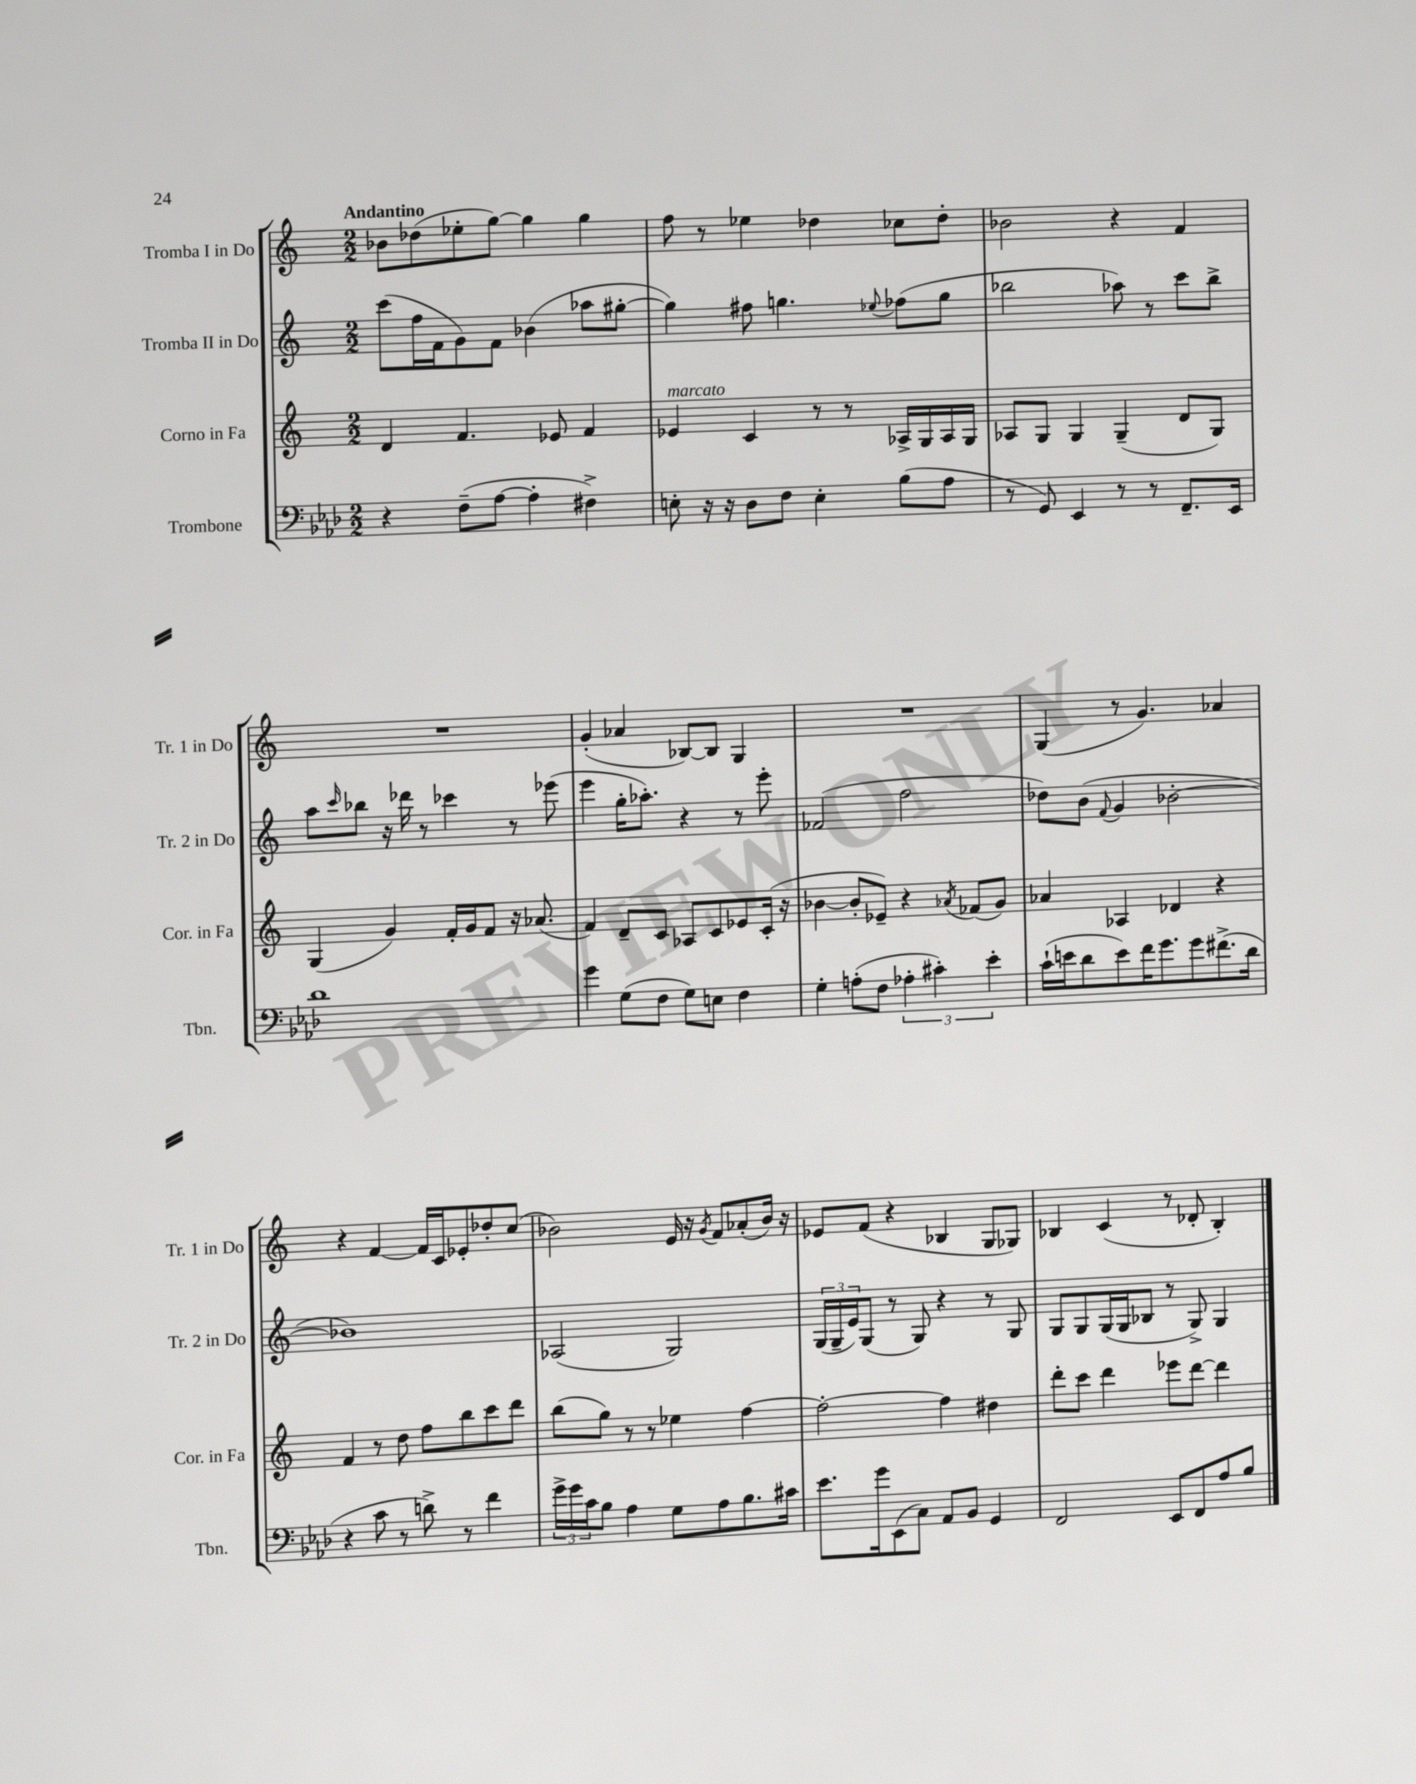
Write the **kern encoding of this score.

**kern	**kern	**kern	**kern
*staff4	*staff3	*staff2	*staff1
*clefF4	*clefG2	*clefG2	*clefG2
*k[b-e-a-d-]	*k[]	*k[]	*k[]
*M2/2	*M2/2	*M2/2	*M2/2
4r	4d	(8ccc	8b-
.	.	16ff	(8dd-
.	.	16f	.
(8F~	4.f	8g)	8ee-'
[8A-	.	8f	[8gg)
4A-']	.	(4b-	4gg]
.	8e-	.	.
4F#^)	4f	8aa-	4gg
.	.	[8gg#'	.
=	=	=	=
8E'	4e-	4gg#])	8ff
16r	.	.	8r
16r	.	.	.
8D-	4c	8ff#	4ee-
8F	.	4.gg	.
4E'	8r	.	4dd-
.	8r	.	.
.	.	8qqee-	.
(8B-	16A-^	(8ff-	8cc-
.	16G	.	.
8A-	16A-	8gg	8dd-'
.	16G	.	.
=	=	=	=
8r	8A-	2bb-	2b-
8GG)	8G	.	.
4EE-	4G	.	.
8r	(4G~	8aa-)	4r
8r	.	8r	.
8.FF~	8d	8ccc	4f
.	8G)	8bb-^	.
16EE-	.	.	.
=	=	=	=
1d-	(4G	8aa	1r
.	.	16qqccc	.
.	.	8bb-	.
.	4g)	16r	.
.	.	16ddd-	.
.	.	8r	.
.	16f'	4ccc-	.
.	16g	.	.
.	8f	.	.
.	16r	8r	.
.	(8.a-	.	.
.	.	(8eee-	.
=	=	=	=
4g	4f)	4eee	(4g'
(8G	8d~	16gg'	4a-
.	.	8.aa-')	.
8F	8c	.	.
8G)	8A-	4r	[8B-)
8E	8c	.	8B-]
4F	8e-	8r	4G
.	(16c'	8eee'	.
.	16r	.	.
=	=	=	=
4G'	[4b-	(2f-	1r
(8A'	8b-']	.	.
8F	8e-~)	.	.
6A-'	4r	2ff	.
6c#')	.	.	.
.	8qa-	.	.
.	(8f-	.	.
6e-'	.	.	.
.	8g)	.	.
=	=	=	=
(16c`	4a-	8dd-)	(4G
16e	.	.	.
8d-	.	(8b	.
.	.	8qqf	.
8e)	4A-	4g	8r
16f	.	.	4.g)
8.g	.	.	.
.	4d-	[2b-'	.
8g	.	.	.
(8.f#^	4r	.	4a-
16d-	.	.	.
=	=	=	=
4r	4f	1b-])	4r
8c	8r	.	[4f
8r	8dd	.	.
8d^)	8ff	.	16f]
.	.	.	16c
8r	8bb	.	8e-'
4f	8ccc	.	8dd-'
.	8ddd	.	(8cc
=	=	=	=
24g^	(8bb	(2A-	2b-)
24g	.	.	.
24c	.	.	.
8B-	8gg)	.	.
4A-	8r	.	.
.	8r	.	.
8G	4ee-	2G)	16e
.	.	.	16r
.	.	.	8qg
8A-	.	.	8f
8.B-	[4ff	.	(8a-'
.	.	.	16b-)
16c#	.	.	16r
=	=	=	=
8.e-	2ff'_	(24G	8e-
.	.	24G~	.
.	.	24e)	.
.	.	(8G	(8f
16g	.	.	.
(8EE-	.	8r	4r
8C)	.	8G)	.
8AA-	4ff]	4r	4B-
8BB-	.	.	.
4GG	4dd#	8r	8G
.	.	8G	8G-)
=	=	=	=
2FF	8ddd'	8G	4B-
.	8ccc	8G	.
.	4ddd	(16G	(4c
.	.	16G	.
.	.	8B-	.
8EE-	8eee-	8r	8r
8FF	[8ddd	8G^)	8d-'
8A-	4ddd]	4G	4B-')
8B-	.	.	.
==	==	==	==
*-	*-	*-	*-
